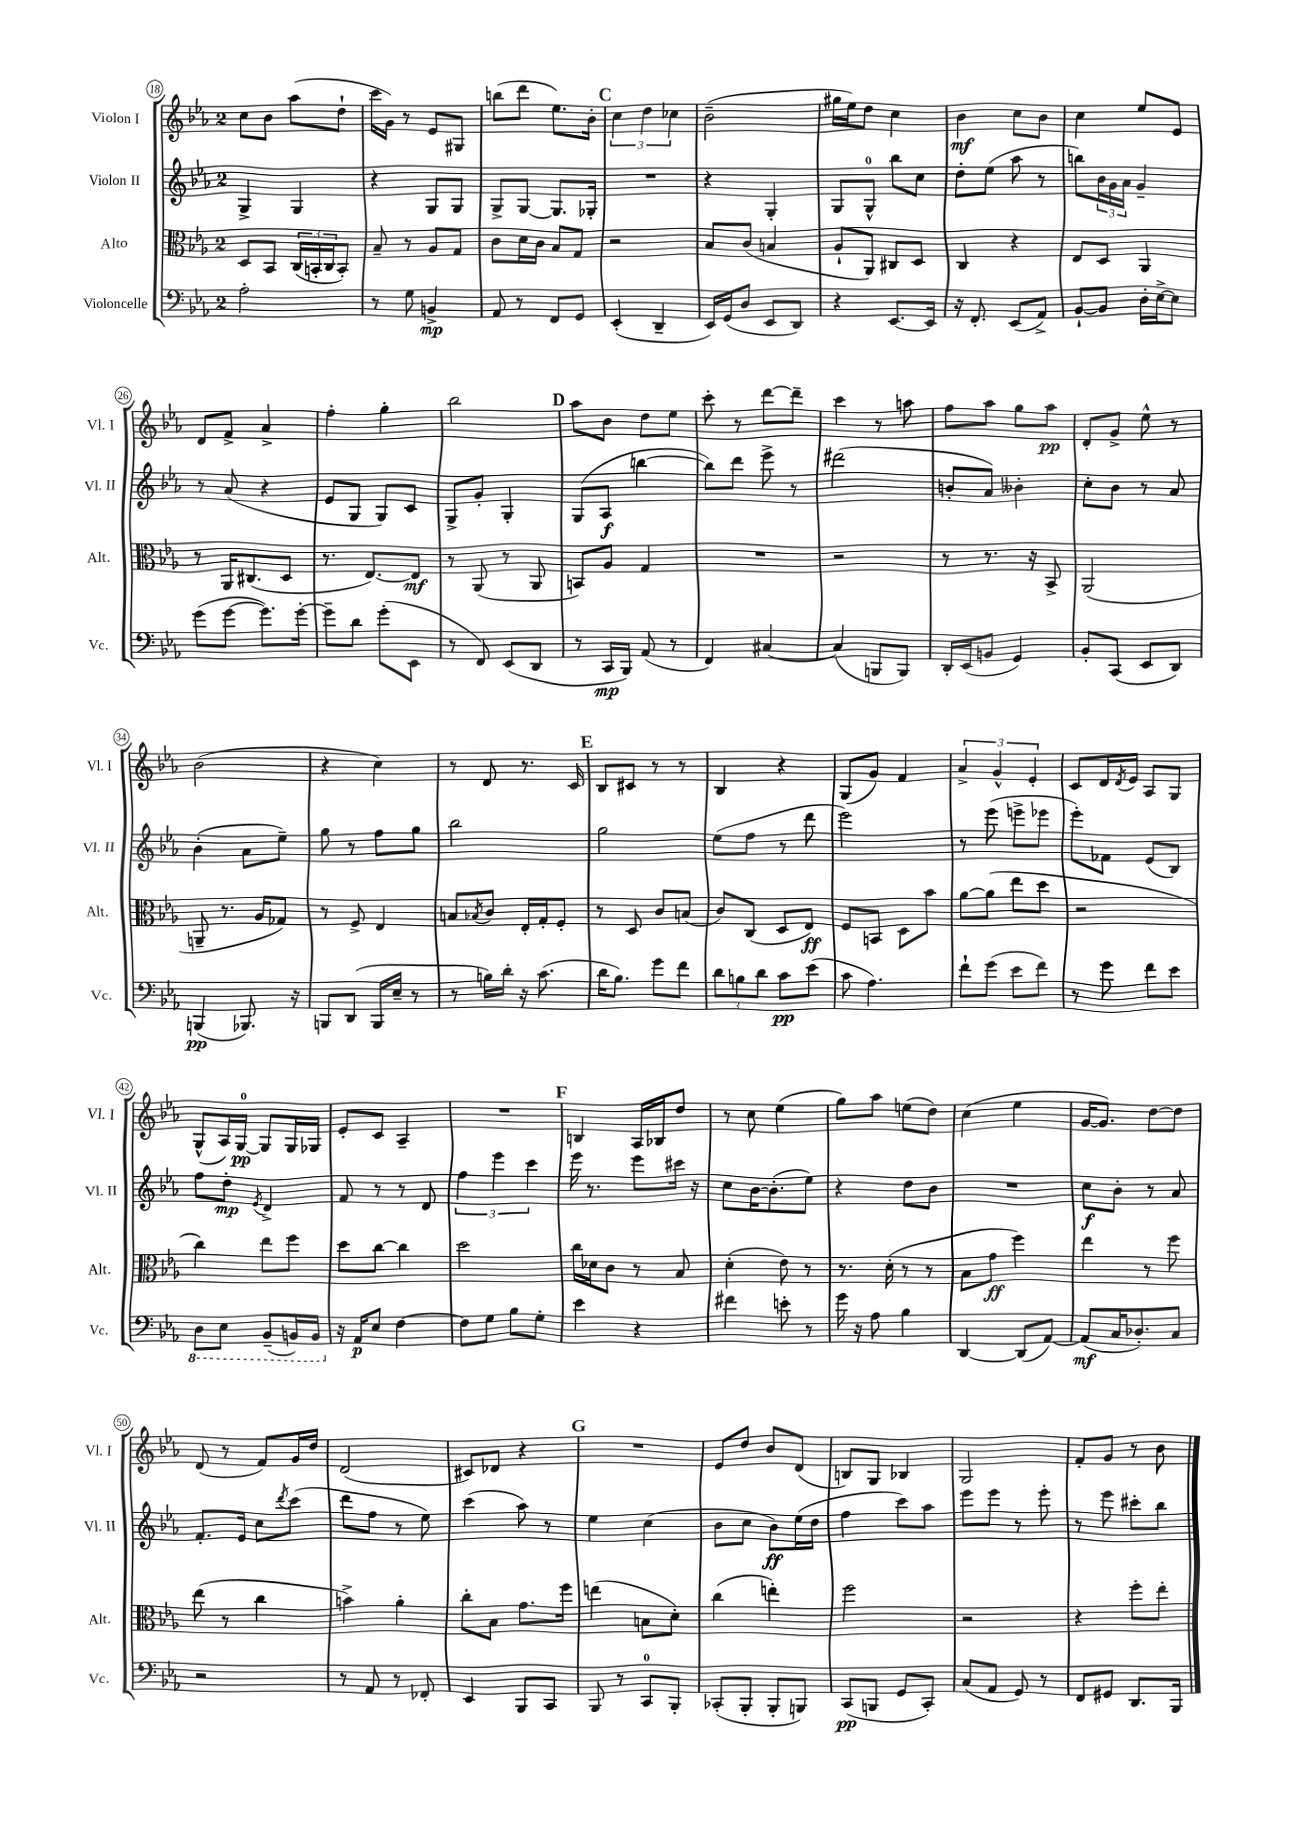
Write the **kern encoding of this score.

**kern	**kern	**kern	**kern
*staff4	*staff3	*staff2	*staff1
*clefF4	*clefC3	*clefG2	*clefG2
*k[b-e-a-]	*k[b-e-a-]	*k[b-e-a-]	*k[b-e-a-]
*M2/4	*M2/4	*M2/4	*M2/4
2A-'	8D	4G^	8cc
.	8BB-	.	8b-
.	(24C	4G	(8aa-
.	24BB'	.	.
.	24C	.	.
.	8BB')	.	8dd`
=	=	=	=
8r	8B-~	4r	16ccc
.	.	.	16g)
8G	8r	.	8r
4BB^	8A-	8G	8e-
.	8G	8G	8G#
=	=	=	=
8AA-	8c	8G^	(8bb
8r	16d	[8G	8ddd
.	16c	.	.
8FF	8B-	8.G]	8.ee-)
8GG	8G	.	.
.	.	16G-'	16b-'
=	=	=	=
(4EE-'	2r	2r	6cc
.	.	.	6dd
4DD~	.	.	.
.	.	.	6cc-
=	=	=	=
16EE-)	8B-	4r	(2b-~
(16GG	.	.	.
8D	(8c	.	.
8EE-	4B	4G'	.
8DD)	.	.	.
=	=	=	=
4r	8A-`	8G	16gg#
.	.	.	16ee-)
.	8AA-)	8G^^	8dd
[8.EE-	8C#	8bb-	4cc
.	8D	8cc	.
16EE-]	.	.	.
=	=	=	=
16r	4C	8dd'	4b-
8.FF'	.	.	.
.	.	(8ee-	.
(8EE-	4r	8aa-	8cc
8AA-^)	.	8r	8b-
=	=	=	=
[8BB-`	8E-	8bb)	4cc
8BB-]	8D	24b-	.
.	.	24g	.
.	.	24a-	.
16D'	4AA-	4g~	8ee-
[16E-^	.	.	.
8E-]	.	.	8e-
=	=	=	=
(8g	8r	8r	8d
[8g	16AA-	(8a-	8f^
.	(8.C#	.	.
8.g])	.	4r	4a-^
.	8D	.	.
[16g'	.	.	.
=	=	=	=
8g~]	8.r	8e-	4ff'
8d	.	8G	.
.	[8.E-)	.	.
(8g'	.	8G)	4gg'
8EE-	8E-]	8c	.
=	=	=	=
8r	8r	8G^	2bb-
8FF)	(8AA-	8g'	.
(8EE-	8r	4G'	.
8DD	8AA-	.	.
=	=	=	=
8r	8BB)	(8G	8aa-
16CC	8A-	8A-	8b-
16BBB-)	.	.	.
(8AA-	4G	[4bb	8dd
8r	.	.	8ee-
=	=	=	=
4FF)	2r	8bb])	8ccc'
.	.	8ddd	8r
[4C#	.	8eee-^	[8ddd
.	.	8r	8ddd~]
=	=	=	=
(4C#]	2r	(2ddd#	4ccc
8BBB	.	.	8r
8BBB)	.	.	8aa
=	=	=	=
16DD'	8r	8b'	8ff
(16EE-	.	.	.
8BB	8.r	8a-)	8aa-
4GG)	.	4b--'	8gg
.	16r	.	.
.	8BB-^	.	8aa-
=	=	=	=
8BB-'	(2AA-	8cc'	8d'
(8CC	.	8b-	8g^
8EE-	.	8r	8ee-^^
8DD)	.	8a-	8r
=	=	=	=
(4BBB	8AA~	(4b-'	(2b-
.	8.r	.	.
8.BBB-)	.	8a-	.
.	16A-	.	.
.	8G-)	8ee-~)	.
16r	.	.	.
=	=	=	=
8BBB	8r	8gg	4r
(8DD	8F^	8r	.
16BBB	4E-	8ff	4cc)
16E-~	.	.	.
8r	.	8gg	.
=	=	=	=
8r	8B	2bb-	8r
.	8qB-	.	.
16B)	8c	.	8d
16d'	.	.	.
16r	16E-'	.	8.r
(8.c	16G'	.	.
.	8F'	.	.
.	.	.	16c
=	=	=	=
16d	8r	2gg	8B-
8.B-)	.	.	.
.	8D	.	8c#
8g	8c	.	8r
8f	(8B	.	8r
=	=	=	=
12d	8c)	(8ee-	4B-
12B	.	.	.
.	(8C	8ff	.
12d	.	.	.
8c	8D	8r	4r
(8e-	8E-)	8ddd	.
=	=	=	=
8c	8F	2eee-)	(8G
4.A-)	8BB	.	8g)
.	8D	.	4f
.	8b-	.	.
=	=	=	=
8f`	[8a-	8r	6a-^
(8g	(8a-]	(8eee-	.
.	.	.	6g^^
8e-	8ee-	8eee^	.
.	.	.	6e-'
8f)	8dd	8eee-	.
=	=	=	=
8r	2r	8eee-')	8c
8g	.	8f-	16d
.	.	.	8qd
.	.	.	16e-
8f	.	(8e-	8A-
8e-	.	8B-)	8G
=	=	=	=
8DD	4cc)	8ff	(8G^^
8EE-	.	8dd'	16A-)
.	.	.	[16G
.	.	8qe-	.
(8BBB-~	8ee-	4d^	8G]
16BBB)	8ff	.	16G
16BBB	.	.	16G-
=	=	=	=
16r	8dd	8f	8e-'
16AA-	.	.	.
8E-	[8cc	8r	8c
[4F	4cc]	8r	4A-~
.	.	8d	.
=	=	=	=
8F]	2dd	6ff	2r
8G	.	.	.
.	.	6eee-	.
8B-	.	.	.
.	.	6ccc	.
8G'	.	.	.
=	=	=	=
4e-	16cc	16eee-	4B
.	16d-	8.r	.
.	8c	.	.
4r	8r	8eee-	16A-
.	.	.	16B-
.	8B-	16ccc#	8dd
.	.	16r	.
=	=	=	=
4f#	(4d'	8cc	8r
.	.	[16b-	8cc
.	.	(8.b-']	.
8e'	8e-)	.	(4ee-
8r	8r	8ee-)	.
=	=	=	=
16g	8.r	4r	8gg)
16r	.	.	.
8A-	.	.	8aa-
.	(16d'	.	.
4B-	8r	8dd	(8ee
.	8r	8b-	8dd)
=	=	=	=
[4DD	8B-	2r	(4cc
.	8g	.	.
(8DD]	4ff)	.	4ee-
[8AA-)	.	.	.
=	=	=	=
(8AA-]	4ee-	8cc	[16g
.	.	.	8.g])
16C	.	8b-'	.
8.D-')	.	.	.
.	8r	8r	[8dd
8C	8ff	8a-	8dd]
=	=	=	=
2r	(8ee-	8.f'	(8d
.	8r	.	8r
.	.	16e-	.
.	4cc	8cc	8f)
.	.	8qddd	.
.	.	(8ccc	16g
.	.	.	16dd
=	=	=	=
8r	4b^)	8ddd	(2d
8AA-	.	8ff	.
8r	4a-'	8r	.
8FF-'	.	8ee-)	.
=	=	=	=
4EE-	8cc'	(4ccc	8c#)
.	8B-	.	8d-
8BBB-	8.g	8aa-)	4r
8CC	.	8r	.
.	16ff	.	.
=	=	=	=
8BBB-	(4ee	4ee-	2r
8r	.	.	.
8CC	8B	(4cc	.
8BBB-'	8d')	.	.
=	=	=	=
(8CC-'	(4cc	8b-	8e-
8BBB-'	.	8cc	8dd
8BBB-'	4ee')	8b-)	8b-
8BBB)	.	(16ee-	(8d
.	.	16dd	.
=	=	=	=
(8CC	2ff	4ff	8B)
8BBB	.	.	8G
8GG	.	8ccc)	4B-
8CC')	.	8aa-	.
=	=	=	=
(8C	2r	8eee-	2G
8AA-	.	8eee-	.
8GG)	.	8r	.
8r	.	8eee-'	.
=	=	=	=
8FF	4r	8r	8f'
8GG#	.	8eee-	8g
8.DD	8ff'	8ccc#'	8r
.	8ee-'	8bb-	8b-
16BBB-	.	.	.
==	==	==	==
*-	*-	*-	*-
